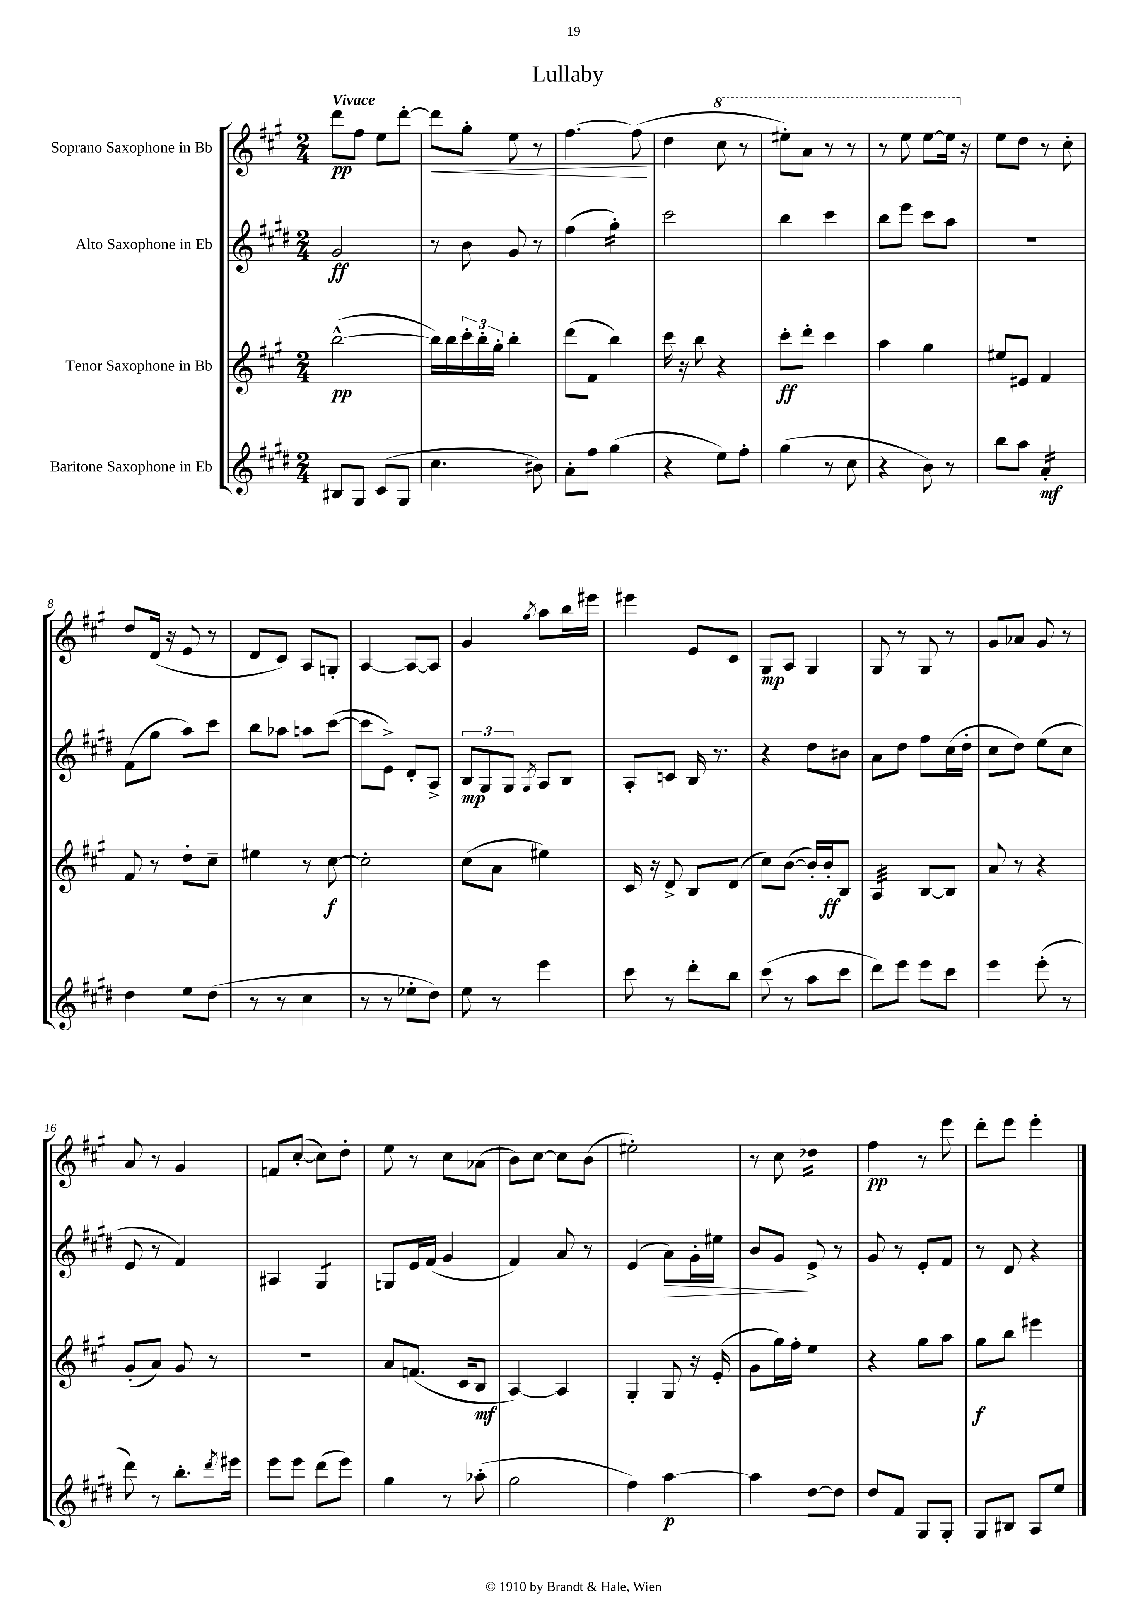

**kern	**kern	**kern	**kern
*staff4	*staff3	*staff2	*staff1
*clefG2	*clefG2	*clefG2	*clefG2
*k[f#c#g#d#]	*k[f#c#g#]	*k[f#c#g#d#]	*k[f#c#g#]
*M2/4	*M2/4	*M2/4	*M2/4
8B#	([2bb^^	2g#	8ddd
8G#	.	.	8ff#
(8c#	.	.	8ee
8G#	.	.	[8ddd'
=	=	=	=
4.cc#	16bb])	8r	8ddd]
.	16bb	.	.
.	24ccc#'	8b	8gg#'
.	24bb'	.	.
.	24gg#'	.	.
.	4bb'	8g#	8ee
8b#)	.	8r	8r
=	=	=	=
8a'	(8ddd	(4ff#	[4.ff#
8ff#	8f#	.	.
(4gg#	4bb)	4gg#')	.
.	.	.	(8ff#]
=	=	=	=
4r	16ccc#	2ccc#	4dd
.	16r	.	.
.	8bb	.	.
8ee)	4r	.	8ccc#
8ff#'	.	.	8r
=	=	=	=
(4gg#	8ccc#'	4bb	8eee#')
.	8ddd'	.	8aa
8r	4ccc#	4ccc#	8r
8cc#	.	.	8r
=	=	=	=
4r	4aa	8bb	8r
.	.	8eee	8eee
8b)	4gg#	8ccc#	[8eee
8r	.	8aa	16eee]
.	.	.	16r
=	=	=	=
8bb	8ee#	2r	8ee
8aa	8e#	.	8dd
4a'	4f#	.	8r
.	.	.	8cc#'
=	=	=	=
4dd#	8f#	(8f#	8dd
.	8r	8gg#	(16d
.	.	.	16r
8ee	8dd'	8aa)	8e
(8dd#	8cc#~	8ccc#	8r
=	=	=	=
8r	4ee#	8bb	8d
8r	.	8aa-	8c#)
4cc#	8r	8aa	8A
.	[8cc#	([8ccc#	8G'
=	=	=	=
8r	2cc#']	8ccc#]	[4A
8r	.	8e^)	.
8ee-'	.	8d#'	8A_
8dd#)	.	8A^	8A]
=	=	=	=
8ee	(8cc#	12B	4g#
.	.	12G#	.
8r	8a	.	.
.	.	12G#	.
.	.	8qG#	8qgg#
4eee	4ee#)	8A	8aa
.	.	8B	16bb
.	.	.	16eee#
=	=	=	=
8ccc#	16c#	8A'	4eee#
.	16r	.	.
8r	8d^	8c	.
8ddd#'	8B	16B	8e
.	.	8.r	.
8bb	(8d	.	8c#
=	=	=	=
(8ccc#	8cc#)	4r	8G#
8r	([8b	.	8A
8aa	16b'])	8dd#	4G#
.	16b'	.	.
8ccc#	8B	8b#	.
=	=	=	=
8ddd#)	4A	8a	8G#
8eee	.	8dd#	8r
8eee	[8B	8ff#	8G#
8ccc#	8B]	(16cc#	8r
.	.	16dd#'	.
=	=	=	=
4eee	8a	8cc#	8g#
.	8r	8dd#)	8a-
(8eee'	4r	(8ee	8g#
8r	.	8cc#	8r
=	=	=	=
8ddd#)	(8g#'	8e	8a
8r	8a)	8r	8r
8.bb'	8g#	4f#)	4g#
.	8r	.	.
8qddd#	.	.	.
16eee#	.	.	.
=	=	=	=
8eee	2r	4A#	8f
8eee	.	.	([8cc#'
(8ddd#	.	4G#	8cc#])
8eee)	.	.	8dd'
=	=	=	=
4gg#	8a	8G	8ee
.	(8.f	16e	8r
.	.	(16f#	.
8r	.	4g#	8cc#
.	16c#	.	.
(8aa-'	8B	.	(8a-
=	=	=	=
2gg#	[4A)	4f#)	8b)
.	.	.	[8cc#
.	4A]	8a	8cc#]
.	.	8r	(8b
=	=	=	=
4ff#)	4G#'	(4e	2ee#')
[4aa	8G#	8a)	.
.	16r	16g#'	.
.	(16e'	16ee#	.
=	=	=	=
4aa]	8g#	8b	8r
.	16gg#)	8g#	8cc#
.	16ff#'	.	.
[8dd#	4ee	8e^	4dd-
8dd#]	.	8r	.
=	=	=	=
8dd#	4r	8g#	4ff#
8f#	.	8r	.
8G#	8gg#	8e'	8r
8G#'	8aa	8f#	8eee
=	=	=	=
8G#	8gg#	8r	8ddd'
8B#	8bb	8d#	8eee
8A	4eee#	4r	4eee'
8ee	.	.	.
==	==	==	==
*-	*-	*-	*-
